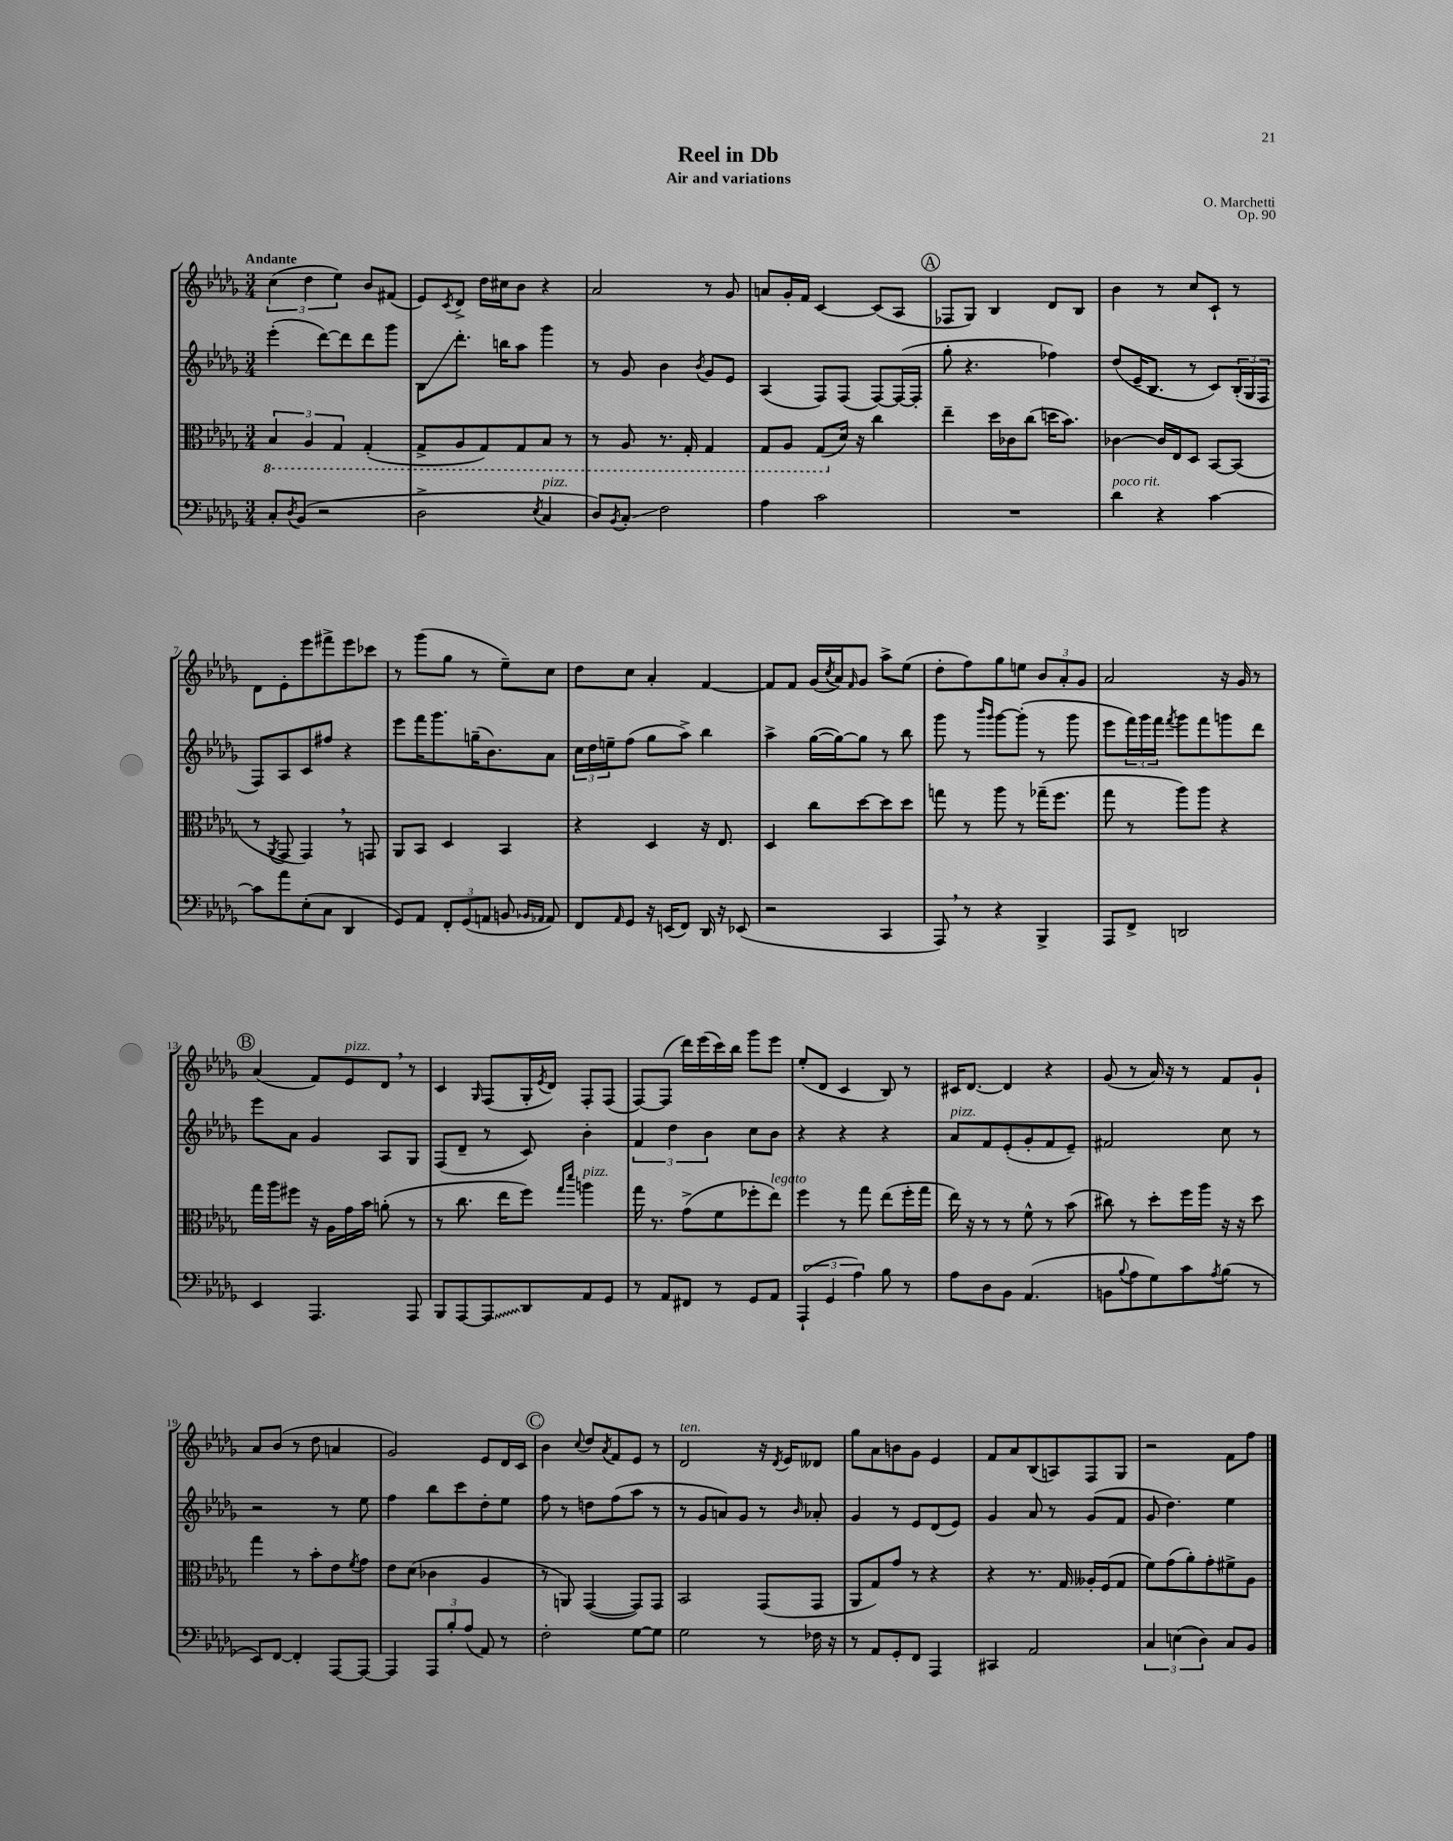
\header { title = "Reel in Db" composer = "O. Marchetti" subtitle = "Air and variations" opus = "Op. 90" }
<<
\new StaffGroup <<
\new Staff = "s0" {
    \clef treble \key des \major \numericTimeSignature \time 3/4 \tempo "Andante"
    \tuplet 3/2 { c''4( des''4 ees''4) } bes'8 fis'8( |
    ees'8) \acciaccatura { c'8 } des'8-> des''16 cis''16 bes'8 r4 |
    aes'2 r8 ges'8 |
    a'8 ges'16-. f'16 c'4~ c'8( aes8 |
    \mark \markup { \circle "A" } fes8 ges8) bes4 des'8 bes8 |
    bes'4 r8 c''8 c'8-! r8 |
    des'8 ees'8-. ees'''8 fis'''8-> ees'''8 ces'''8 |
    r8 ges'''8( ges''8 r8 ees''8--) c''8 |
    des''8 c''8 aes'4-. f'4~ |
    f'8 f'8 ges'16( \acciaccatura { c''8 } aes'16) \grace { f'16 } ges'8 aes''8-> ees''8( |
    des''8-. f''8) ges''8 e''8 \tuplet 3/2 { bes'8 aes'8-. ges'8 } |
    aes'2 r16 ges'16 r8 |
    \mark \markup { \circle "B" } aes'4( f'8) ees'8^\markup { \italic "pizz." } des'8 \breathe r8 |
    c'4 \grace { ges16 } f8( ges16-. \acciaccatura { ees'8 } des'16) f8-. f8( |
    f8~) f8( des'''16) ees'''16( c'''16) bes''16 ges'''8 ees'''8 |
    ees''8-.( des'8 c'4 bes8) r8 |
    cis'16 des'8.~ des'4 r4 |
    ges'8( r8 aes'16) r16 r8 f'8 ges'8-! |
    aes'8 bes'8( r8 des''8 a'4 |
    ges'2) ees'8 des'16 c'16 |
    \mark \markup { \circle "C" } bes'4 \appoggiatura { c''8 } des''8 \acciaccatura { aes'8 } f'8 ees'8 r8 |
    des'2^\markup { \italic "ten." } r16 \acciaccatura { des'8 } ees'16 deses'8 |
    ges''8 aes'8 b'8 ges'8 ees'4 |
    f'8 aes'8 bes8( a8) f8 ges8 |
    r2 f'8 f''8 \bar "|." |
}
\new Staff = "s1" {
    \clef treble \key des \major \numericTimeSignature \time 3/4
    ees'''4-.( des'''8~) des'''8 des'''8 ges'''8 |
    bes8\glissando des'''8.-. b''16 aes''8 ges'''4 |
    r8 ges'8 bes'4 \acciaccatura { bes'8 } ges'8 ees'8 |
    aes4( f8) f8( f8~) f16~( f16-. |
    \mark \markup { \circle "A" } ges''8-. r4. fes''4) |
    des''8( ees'16-- bes8. r8 c'8) \tuplet 3/2 { bes16-.( ges16 f16 } |
    f8) aes8 c'8 fis''8 r4 |
    ees'''8 f'''16 ges'''8. g''16--( bes'8.) aes'8 |
    \tuplet 3/2 { c''16 des''16 e''16-- } f''8( ges''8 aes''8->) bes''4 |
    aes''4-> ges''16~( ges''16~) ges''8 r8 bes''8 |
    ges'''8 r8 \grace { bes'''16 ges'''16 } ges'''8~ ges'''8-.( r8 ges'''8 |
    ees'''8 \tuplet 3/2 { f'''16) ges'''16 f'''16 } \acciaccatura { f'''8 } ges'''8 f'''8 g'''8 des'''8 |
    \mark \markup { \circle "B" } ees'''8 aes'8 ges'4 aes8 ges8 |
    f8( des'8-- r8 c'8) bes'4-. |
    \tuplet 3/2 { f'4 des''4 bes'4 } c''8 bes'8 |
    r4 r4 r4 |
    aes'8^\markup { \italic "pizz." } f'8 ees'8-.( ges'8-. f'8 ees'8--) |
    fis'2 c''8 r8 |
    r2 r8 ees''8 |
    f''4 bes''8 c'''8 des''8-. ees''8 |
    \mark \markup { \circle "C" } f''8 r8 d''8 f''8( aes''8 r8 |
    r8 ges'8 a'8) ges'8 r8 \grace { bes'16 } aes'8-. |
    ges'4 r8 ees'8 des'8( ees'8) |
    ges'4 aes'8 r8 ges'8( f'8 |
    ges'8 des''4.) ees''4 \bar "|." |
}
\new Staff = "s2" {
    \clef alto \key des \major \numericTimeSignature \time 3/4
    \tuplet 3/2 { \ottava #-1 bes,4 aes,4 ges,4 } ges,4-.( |
    ges,8-> aes,8 ges,8) ges,8 bes,8 r8 |
    r8 aes,8 r8. ges,16-. ges,4 |
    ges,8 aes,8 ges,8( \ottava #0 des'16) r16 c''4 |
    \mark \markup { \circle "A" } ees''4-- des''16 ces'16 c''8( d''16 bes'8.) |
    ces'4~ ces'16 ees16 des8 bes,8~ bes,8( |
    r8 \acciaccatura { aes,8 } ges,8 ges,4) \breathe r8 g,8 |
    aes,8 bes,8 des4 bes,4 |
    r4 des4 r16 ees8. |
    des4 c''8 des''8~ des''8 des''8 |
    g''8 r8 aes''8 r8 ges''16--( f''8. |
    ges''8 r8 aes''8) aes''8 r4 |
    \mark \markup { \circle "B" } ges''16 aes''16 fis''8 r16 aes16 ges'16 bes'16 a'8-.( r8 |
    r8 c''8. ees''16 f''8) \grace { ges''16 des'''16 } a''4^\markup { \italic "pizz." } |
    ges''16 r8. ges'8->( f'8 fes''8-. ees''8^\markup { \italic "legato" }) |
    f''4 r8 ges''8 ees''8( f''16-. ges''16 |
    ees''16) r16 r8 r8 f'8-^ r8 bes'8( |
    cis''8) r8 des''8-. f''16 aes''16 r16 r16 des''8 |
    ges''4 r8 bes'8-. ees'8 \acciaccatura { f'8 } ges'8 |
    ees'8 des'8( ces'4 aes4 |
    \mark \markup { \circle "C" } r8 a,8) ges,4~( ges,8) ges,8 |
    bes,2 ges,8( ges,8 |
    aes,8 ges8) ges'8 r8 r4 |
    r4 r8. ges16 aeses16-. f16( ges8 |
    f'8) ges'8( aes'8-.) ges'8-. fis'8-> aes8 \bar "|." |
}
\new Staff = "s3" {
    \clef bass \key des \major \numericTimeSignature \time 3/4
    c8-. \acciaccatura { des8 } bes,8( r2 |
    des2-> \acciaccatura { ees8 } c4^\markup { \italic "pizz." } |
    des8) \acciaccatura { bes,8 } c8-.\glissando f2 |
    aes4 c'2 |
    \mark \markup { \circle "A" } R2. |
    des'4^\markup { \italic "poco rit." } r4 c'4~ |
    c'8 aes'8 ees8-.( c8 des,4 |
    ges,8) aes,8 \tuplet 3/2 { f,8-. ges,8( a,8 } b,8 \grace { bes,16 aes,16 } aes,8) |
    f,8 \grace { aes,16 } ges,8 r16 e,16( f,8) des,16 r16 ees,8( |
    r2 c,4 |
    aes,,8) \breathe r8 r4 bes,,4-> |
    aes,,8 f,8-> d,2 |
    \mark \markup { \circle "B" } ees,4 aes,,4. aes,,8 |
    bes,,8 aes,,8~ \once \override Glissando.style = #'zigzag aes,,8\glissando des,8 aes,8 ges,8 |
    r8 aes,8 fis,8 r8 ges,8 aes,8 |
    \tuplet 3/2 { aes,,4-!( ges,4 aes4) } bes8 r8 |
    aes8 des8 bes,8 aes,4.( |
    b,8 \appoggiatura { bes8 } aes8 ges8) c'8 \acciaccatura { aes8 } bes8( r8 |
    ees,8) f,8~ f,4-. aes,,8~ aes,,8~ |
    aes,,4 \tuplet 3/2 { aes,,8 bes8-. aes8( } aes,8) r8 |
    \mark \markup { \circle "C" } f2-. ges8~ ges8 |
    ges2 r8 fes16 r16 |
    r8 aes,8 ges,8-. f,8 aes,,4 |
    cis,4 aes,2 |
    \tuplet 3/2 { c4 e4( des4) } c8 bes,8 \bar "|." |
}
>>
>>
